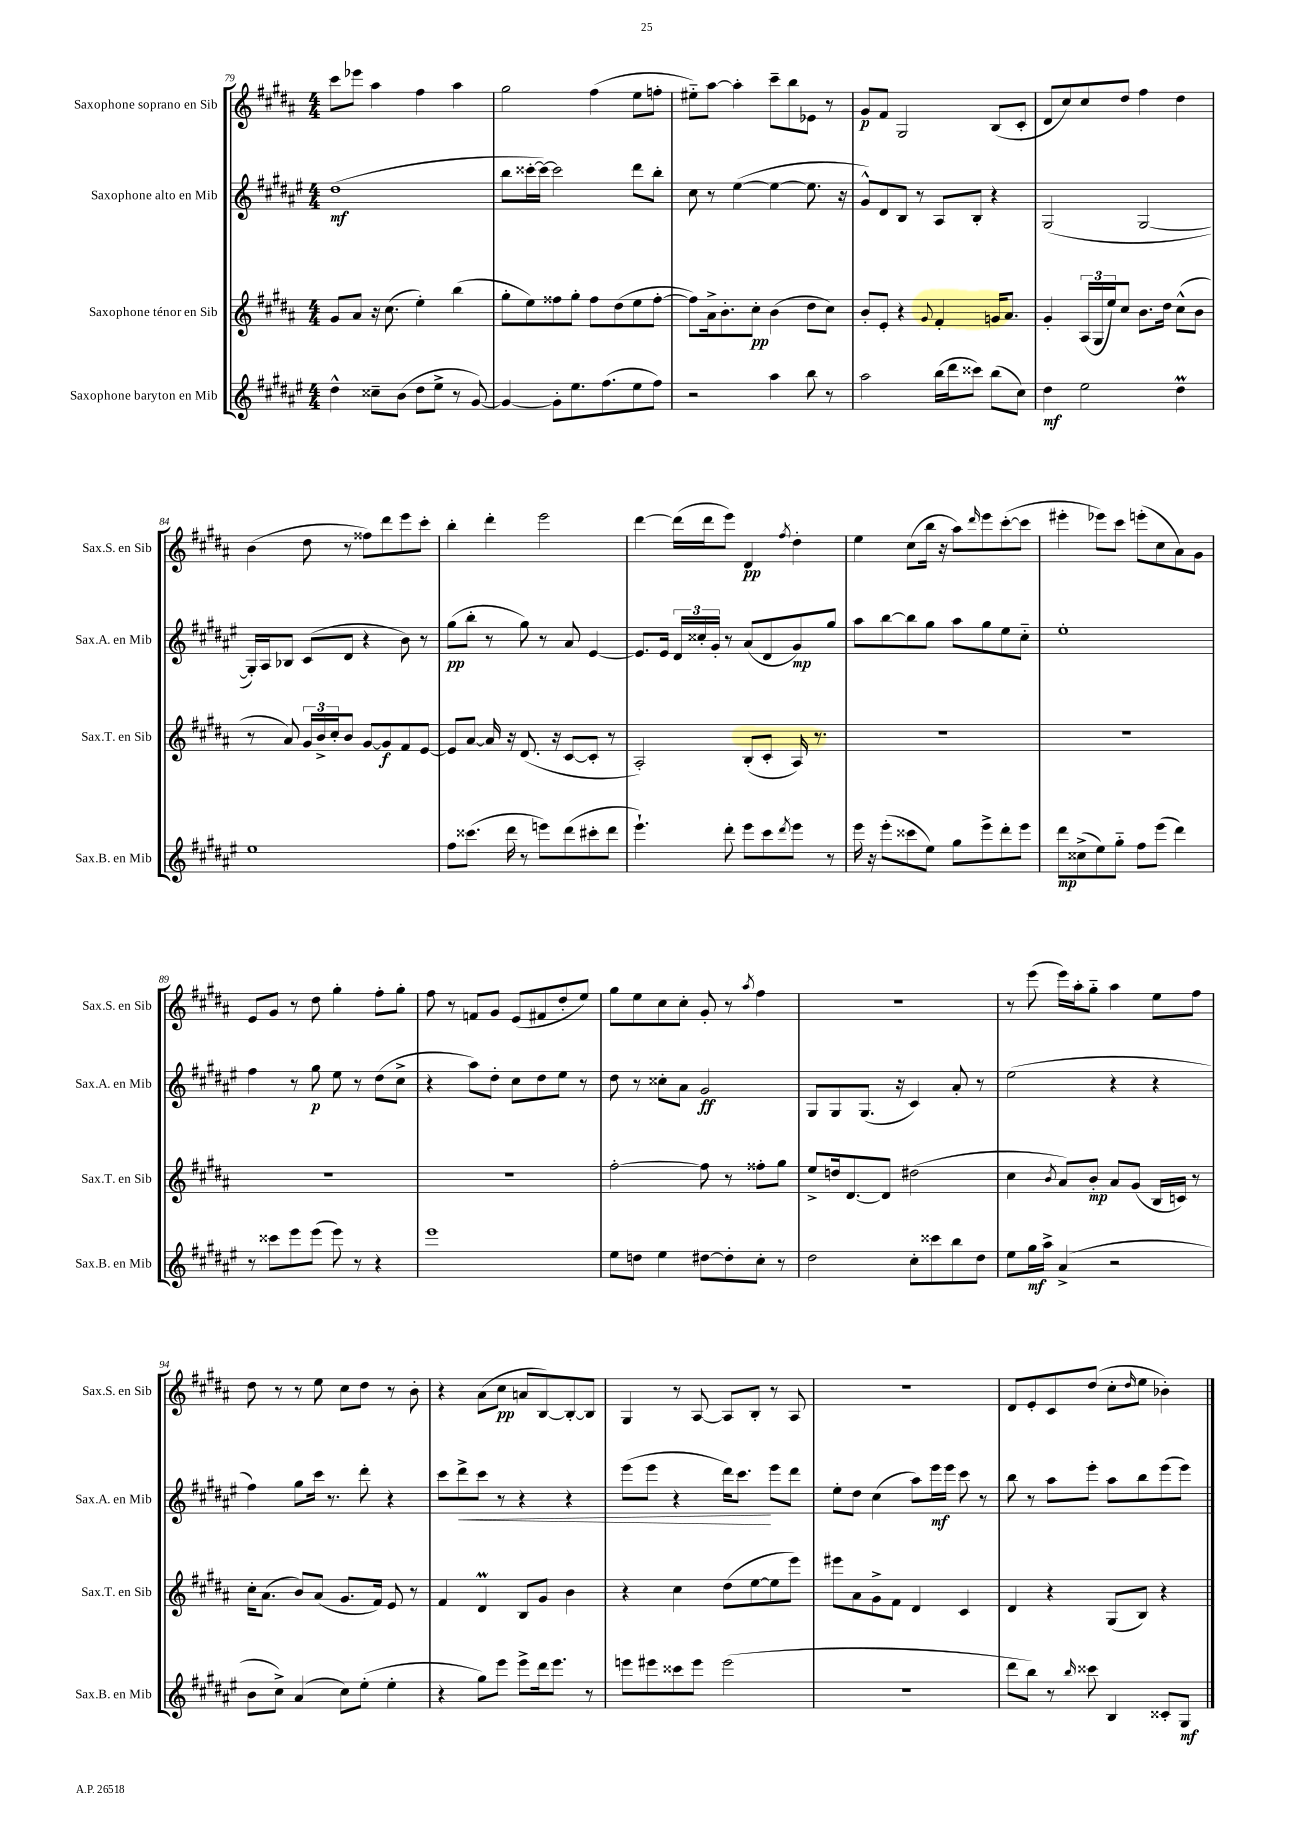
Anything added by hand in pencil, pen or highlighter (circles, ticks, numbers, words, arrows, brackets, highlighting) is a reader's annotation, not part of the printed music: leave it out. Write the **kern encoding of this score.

**kern	**dynam	**kern	**dynam	**kern	**dynam	**kern	**dynam
*part4	*part4	*part3	*part3	*part2	*part2	*part1	*part1
*staff4	*staff4	*staff3	*staff3	*staff2	*staff2	*staff1	*staff1
*I"Saxophone baryton en Mib	*	*I"Saxophone ténor en Sib	*	*I"Saxophone alto en Mib	*	*I"Saxophone soprano en Sib	*
*I'Sax.B. en Mib	*	*I'Sax.T. en Sib	*	*I'Sax.A. en Mib	*	*I'Sax.S. en Sib	*
*clefG2	*	*clefG2	*	*clefG2	*	*clefG2	*
*k[f#c#g#d#a#e#]	*	*k[f#c#g#d#a#]	*	*k[f#c#g#d#a#e#]	*	*k[f#c#g#d#a#]	*
*M4/4	*	*M4/4	*	*M4/4	*	*M4/4	*
=79	=79	=79	=79	=79	=79	=79	=79
4dd#^^\	.	8g#/L	.	(1dd#	mf	8ccc#\L	.
.	.	8a#/J	.	.	.	8eee-X\J	.
8cc##X~\L	.	16r	.	.	.	4aa#\	.
.	.	(8.cc#\	.	.	.	.	.
(8b\J	.	.	.	.	.	.	.
8dd#\L	.	4ee'\)	.	.	.	4ff#\	.
8ee#^\J	.	.	.	.	.	.	.
8r	.	(4bb\	.	.	.	4aa#\	.
[8g#/)	.	.	.	.	.	.	.
=80	=80	=80	=80	=80	=80	=80	=80
4g#/_	.	8gg#'\L	.	8bb\L	.	2gg#\	.
.	.	8ee\)	.	[16ccc##X'\L	.	.	.
.	.	.	.	16ccc##\JJ_)	.	.	.
8g#'\L]	.	8ff##X\	.	2ccc##\]	.	.	.
8.ee#\	.	8gg#'\J	.	.	.	.	.
.	.	8ff##\L	.	.	.	(4ff#\	.
(8.ff#\	.	.	.	.	.	.	.
.	.	(8dd#\	.	.	.	.	.
8ee#\	.	8ee\	.	8ddd#\L	.	8ee\L	.
8ff#\J)	.	[8ff##'\J	.	8bb'\J	.	8ffn'\J	.
=81	=81	=81	=81	=81	=81	=81	=81
2r	.	8ff##\L])	.	8cc#\	.	8ee#X\L)	.
.	.	16a#^\k	.	8r	.	[8aa#\J	.
.	.	8.b'\	.	.	.	.	.
.	.	.	.	([4ee#\	.	4aa#'\]	.
.	.	8cc#'\J	pp	.	.	.	.
4aa#\	.	(4b\	.	4ee#\_	.	8ccc#~\L	.
.	.	.	.	.	.	8bb\	.
8bb\	.	8dd#\L	.	8.ee#\]	.	8e-X\J	.
8r	.	8cc#\J)	.	.	.	8r	.
.	.	.	.	16r	.	.	.
=82	=82	=82	=82	=82	=82	=82	=82
2aa#\	.	8b'/L	.	8g#^^/L)	.	8g#/L	p
.	.	8e'/J	.	8d#/	.	8f#/J	.
.	.	4r	.	8B/J	.	2G#/	.
.	.	.	.	8r	.	.	.
.	.	8qqg#/	.	.	.	.	.
(16bb\LL	.	4f#'/	.	8A#/L	.	.	.
16ddd#\J	.	.	.	.	.	.	.
8ccc##X\J)	.	.	.	8B'/J	.	.	.
(8bb\L	.	16gn/KL	.	4r	.	(8B/L	.
.	.	8.a#/J	.	.	.	.	.
8cc#\J)	.	.	.	.	.	8c#'/J	.
=83	=83	=83	=83	=83	=83	=83	=83
4dd#\	mf	4g#'/	.	(2G#/	.	8d#/L	.
.	.	.	.	.	.	8cc#/)	.
2ee#\	.	(24A#/LL	.	.	.	8cc#/	.
.	.	24G#/	.	.	.	.	.
.	.	24ee/J)	.	.	.	.	.
.	.	8cc#/J	.	.	.	8dd#/J	.
.	.	8.b\L	.	[2G#/	.	4ff#\	.
.	.	16dd#\Jk	.	.	.	.	.
4dd#M\	.	(8cc#^^\L	.	.	.	4dd#\	.
.	.	8b\J	.	.	.	.	.
!!LO:LB:g=z
=84	=84	=84	=84	=84	=84	=84	=84
1ee#	.	8r	.	16G#'/LL])	.	(4b\	.
.	.	.	.	16A#/J	.	.	.
.	.	8a#/)	.	8B-X/J	.	.	.
.	.	24g#/LL	.	(8c#/L	.	8dd#\	.
.	.	24b^/	.	.	.	.	.
.	.	24cc#'/J	.	.	.	.	.
.	.	8b/J	.	8d#/J	.	8r	.
.	.	[8g#/L	.	4r	.	8ff##X\L)	.
.	.	8g#/]	f	.	.	8ddd#\	.
.	.	8f#/	.	8b\)	.	8eee\	.
.	.	[8e/J	.	8r	.	8ccc#'\J	.
=85	=85	=85	=85	=85	=85	=85	=85
8ff#\L	.	8e/L]	.	(8gg#\L	pp	4bb'\	.
(8.ccc##X\J	.	[8a#/J	.	8bb'\J	.	.	.
.	.	16a#/]	.	8r	.	4ddd#'\	.
16ddd#\	.	16r	.	.	.	.	.
8r	.	(8.d#/	.	8gg#\)	.	.	.
8eeen\L)	.	.	.	8r	.	2eee\	.
.	.	16r	.	.	.	.	.
(8ddd#\	.	[8c#/L	.	8a#/	.	.	.
8ccc#X'\	.	8c#'/J]	.	[4e#/	.	.	.
8ddd#\J	.	8r	.	.	.	.	.
=86	=86	=86	=86	=86	=86	=86	=86
4.eee#`\)	.	2A#'/)	.	8.e#/L]	.	[4ddd#\	.
.	.	.	.	16e#/Jk	.	.	.
.	.	.	.	24d#/LL	.	(16ddd#\LL]	.
.	.	.	.	24cc##X'/	.	.	.
.	.	.	.	.	.	16ddd#\J	.
.	.	.	.	24g#'/JJ	.	.	.
8ddd#'\	.	.	.	8r	.	8eee\J)	.
8eee#\L	.	(8B'/L	.	(8a#/L	.	4d#/	pp
8ccc#\	.	8c#'/J	.	8d#/	.	.	.
8qddd#/	.	.	.	.	.	8qff#/	.
8eee#\J	.	16A#/)	.	8g#/)	mp	4dd#'\	.
.	.	8.r	.	.	.	.	.
8r	.	.	.	8gg#/J	.	.	.
=87	=87	=87	=87	=87	=87	=87	=87
16eee#\	.	1r	.	8aa#\L	.	4ee\	.
16r	.	.	.	.	.	.	.
(8eee#'\L	.	.	.	[8bb\	.	.	.
8ccc##X\	.	.	.	8bb\]	.	(8cc#\L	.
8ee#\J)	.	.	.	8gg#\J	.	16bb\Jk	.
.	.	.	.	.	.	16r	.
8gg#\L	.	.	.	8aa#\L	.	8aa#\L)	.
.	.	.	.	.	.	16qqddd#/	.
8eee#^\	.	.	.	8gg#\	.	8eee\	.
8ddd#'\	.	.	.	8ee#\	.	([8ccc#'\	.
8eee#\J	.	.	.	8cc#\J	.	8ccc#\J]	.
=88	=88	=88	=88	=88	=88	=88	=88
8ddd#\L	mp	1r	.	1ee#'	.	4eee#X'\	.
(8cc##X^\	.	.	.	.	.	.	.
8ee#\)	.	.	.	.	.	8eee-X\L)	.
8gg#\J	.	.	.	.	.	8ccc#\J	.
8ff#\L	.	.	.	.	.	(8eeen'\L	.
(8eee#\J	.	.	.	.	.	8cc#\	.
4ddd#\)	.	.	.	.	.	8a#\)	.
.	.	.	.	.	.	8g#\J	.
!!LO:LB:g=z
=89	=89	=89	=89	=89	=89	=89	=89
8r	.	1r	.	4ff#\	.	8e/L	.
8ccc##X\L	.	.	.	.	.	8g#/J	.
8eee#\	.	.	.	8r	.	8r	.
(8eee#\J	.	.	.	8gg#\	p	8dd#\	.
8eee#\)	.	.	.	8ee#\	.	4gg#'\	.
8r	.	.	.	8r	.	.	.
4r	.	.	.	(8dd#\L	.	8ff#'\L	.
.	.	.	.	8cc#^\J	.	8gg#'\J	.
=90	=90	=90	=90	=90	=90	=90	=90
1eee#	.	1r	.	4r	.	8ff#\	.
.	.	.	.	.	.	8r	.
.	.	.	.	8aa#\L)	.	8fn/L	.
.	.	.	.	8dd#'\J	.	8g#/J	.
.	.	.	.	8cc#\L	.	(8e/L	.
.	.	.	.	8dd#\	.	8f#X/	.
.	.	.	.	8ee#\J	.	8dd#'/	.
.	.	.	.	8r	.	8ee/J)	.
=91	=91	=91	=91	=91	=91	=91	=91
8ee#\L	.	[2ff#'\	.	8dd#\	.	8gg#\L	.
8ddn\J	.	.	.	8r	.	8ee\	.
4ee#\	.	.	.	8cc##X'\L	.	8cc#\	.
.	.	.	.	8a#\J	.	8cc#'\J	.
[8dd#X\L	.	8ff#\]	.	2g#/	ff	8g#'/	.
8dd#'\]	.	8r	.	.	.	8r	.
.	.	.	.	.	.	8qaa#/	.
8cc#'\J	.	8ff##X'\L	.	.	.	4ff#\	.
8r	.	8gg#\J	.	.	.	.	.
=92	=92	=92	=92	=92	=92	=92	=92
2dd#\	.	8ee^/L	.	8G#/L	.	1r	.
.	.	16ddn/k	.	8G#/	.	.	.
.	.	[8.d#/	.	.	.	.	.
.	.	.	.	(8.G#/J	.	.	.
.	.	8d#/J]	.	.	.	.	.
.	.	.	.	16r	.	.	.
8cc#'\L	.	(2dd#X\	.	4c#/)	.	.	.
8ccc##X\	.	.	.	.	.	.	.
8bb\	.	.	.	8a#'/	.	.	.
8dd#\J	.	.	.	8r	.	.	.
=93	=93	=93	=93	=93	=93	=93	=93
8ee#\L	.	4cc#\	.	(2ee#\	.	8r	.
16gg#\L	mf	.	.	.	.	(8eee\	.
16aa#^\JJ	.	.	.	.	.	.	.
.	.	8qb/	.	.	.	.	.
(4a#^/	.	8a#/L)	.	.	.	16eee\LL)	.
.	.	.	.	.	.	16aa#'\J	.
.	.	8b'/J	mp	.	.	8gg#\J	.
2r	.	8a#/L	.	4r	.	4aa#\	.
.	.	(8g#/J	.	.	.	.	.
.	.	16B/LL	.	4r	.	8ee\L	.
.	.	16cn/JJ)	.	.	.	.	.
.	.	8r	.	.	.	8ff#\J	.
!!LO:LB:g=z
=94	=94	=94	=94	=94	=94	=94	=94
8b\L	.	16cc#'\KL	.	4ff#\)	.	8dd#\	.
.	.	(8.a#\J	.	.	.	.	.
8cc#^\J)	.	.	.	.	.	8r	.
(4a#/	.	8b/L)	.	8gg#\L	.	8r	.
.	.	(8a#/J	.	16ccc#\Jk	.	8ee\	.
.	.	.	.	8.r	.	.	.
8cc#\L)	.	8.g#/L	.	.	.	8cc#\L	.
(8ee#'\J	.	.	.	8ddd#'\	.	8dd#\J	.
.	.	16f#/Jk)	.	.	.	.	.
4ee#'\	.	8e/	.	4r	.	8r	.
.	.	8r	.	.	.	8b'\	.
=95	=95	=95	=95	=95	=95	=95	=95
4r	.	4f#/	.	8ccc#\L	.	4r	.
!	!	!	!	!	!LO:HP:b	!	!
.	.	.	.	8ddd#^\	<	.	.
8gg#\L)	.	4d#m/	.	8ccc#\J	.	(8a#\L	.
8eee#\J	.	.	.	8r	.	8cc#\J	pp
8eee#^\L	.	8B/L	.	4r	.	8an/L	.
16ddd#\k	.	8g#/J	.	.	.	[8B/)	.
8.eee#\J	.	.	.	.	.	.	.
.	.	4b\	.	4r	.	8B'/_	.
8r	.	.	.	.	.	8B/J]	.
=96	=96	=96	=96	=96	=96	=96	=96
8eeen\L	.	4r	.	(8eee#\L	.	4G#/	.
8eee#X\	.	.	.	8eee#\J	.	.	.
8ccc##X\	.	4cc#\	.	4r	.	8r	.
8eee#\J	.	.	.	.	.	[8A#/	.
(2eee#\	.	(8dd#\L	.	16ddd#\KL)	.	8A#/L]	.
.	.	.	.	8.ccc#\J	.	.	.
.	.	[8ee\	.	.	.	8B'/J	.
.	.	8ee\]	.	8eee#\L	[	8r	.
.	.	8eee\J)	.	8ddd#\J	.	8A#/	.
=97	=97	=97	=97	=97	=97	=97	=97
1r	.	8eee#X\L	.	8ee#'\L	.	1r	.
.	.	8a#\	.	8dd#\J	.	.	.
.	.	8g#^\	.	(4cc#\	.	.	.
.	.	8f#\J	.	.	.	.	.
.	.	4d#/	.	8aa#\L)	.	.	.
.	.	.	.	16eee#\L	mf	.	.
.	.	.	.	16eee#\JJ	.	.	.
.	.	4c#/	.	8ccc#\	.	.	.
.	.	.	.	8r	.	.	.
=98	=98	=98	=98	=98	=98	=98	=98
8ddd#\L	.	4d#/	.	8bb\	.	8d#/L	.
8bb\J)	.	.	.	8r	.	8e'/	.
8r	.	4r	.	8aa#\L	.	8c#/	.
16qqbb/	.	.	.	.	.	.	.
8ccc##X\	.	.	.	8eee#'\J	.	(8dd#/J	.
4B/	.	(8G#/L	.	8aa#\L	.	8cc#'\L	.
.	.	.	.	.	.	16qqdd#/	.
.	.	8B/J)	.	8bb\	.	8ee\J	.
8c##X'/L	.	4r	.	(8eee#\	.	4b-X'\)	.
8G#/J	mf	.	.	8eee#\J)	.	.	.
==	==	==	==	==	==	==	==
*-	*-	*-	*-	*-	*-	*-	*-
